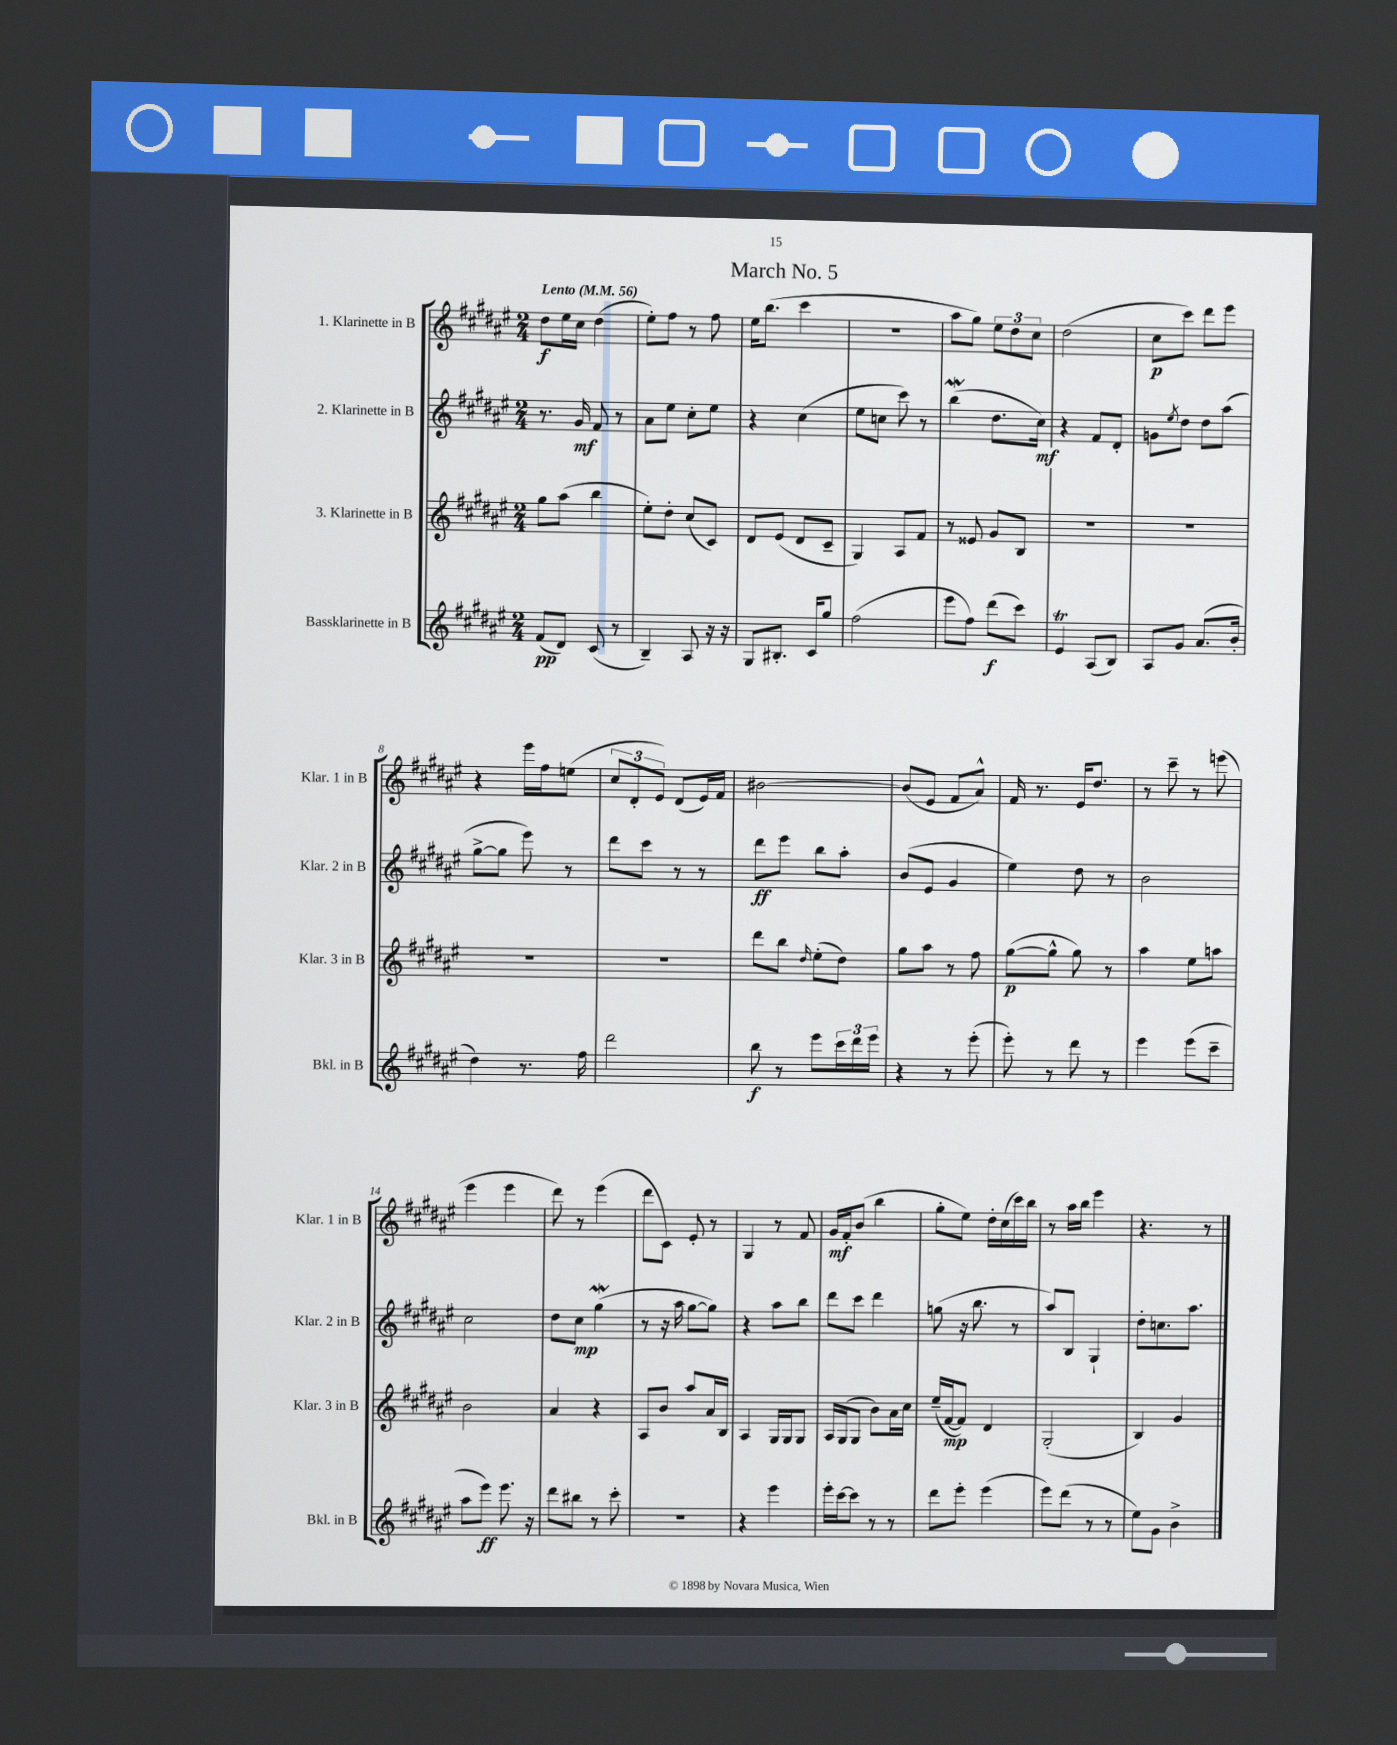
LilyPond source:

\header { title = "March No. 5" }
<<
\new StaffGroup <<
\new Staff = "s0" \with { instrumentName = "1. Klarinette in B" shortInstrumentName = "Klar. 1 in B" } {
    \clef treble \key fis \major \numericTimeSignature \time 2/4 \tempo "Lento" 4 = 56
    dis''8\f eis''16 cis''16 dis''4( |
    eis''8-.) fis''8 r8 fis''8 |
    eis''16 b''8.( cis'''4 |
    R2 |
    ais''8 gis''8) \tuplet 3/2 { eis''8 dis''8 cis''8 } |
    dis''2( |
    cis''8\p cis'''8) dis'''8 eis'''8 |
    r4 eis'''16 fis''16 e''8( |
    \tuplet 3/2 { cis''8 dis'8-. eis'8) } dis'8( eis'16) fis'16 |
    bis'2~ |
    bis'8( eis'8 fis'8 ais'8-^) |
    fis'16 r8. eis'16 dis''8. |
    r8 cis'''8-- r8 e'''8( |
    eis'''4 eis'''4 |
    dis'''8) r8 eis'''4( |
    dis'''8 cis'8) eis'8-. r8 |
    gis4 r8 fis'8 |
    gis'16\mf fis'16-. b'8( b''4 |
    gis''8-. eis''8) dis''16-. cis''16( cis'''16) b''16 |
    r8 ais''16 b''16 eis'''4 |
    r4. r8 \bar "|." |
}
\new Staff = "s1" \with { instrumentName = "2. Klarinette in B" shortInstrumentName = "Klar. 2 in B" } {
    \clef treble \key fis \major \numericTimeSignature \time 2/4
    r8. gis'16\mf fis'8 r8 |
    ais'8 eis''8 cis''8-. eis''8 |
    r4 cis''4( |
    eis''8 c''8 cis'''8) r8 |
    b''4\mordent( dis''8. cis''16\mf) |
    r4 fis'8 dis'8-. |
    g'8 \acciaccatura { eis''8 } dis''8 dis''8 ais''8( |
    gis''8~-> gis''8 eis'''8) r8 |
    dis'''8 cis'''8 r8 r8 |
    dis'''8\ff eis'''8 b''8 ais''8-. |
    b'8( eis'8 gis'4 |
    eis''4) dis''8 r8 |
    b'2 |
    cis''2 |
    dis''8 cis''8\mp gis''4\mordent( |
    r8 r16 ais''16 gis''8~ gis''8) |
    r4 ais''8 b''8 |
    dis'''8 cis'''8 dis'''4 |
    g''8( r16 b''8. r8 |
    ais''8) b8 gis4-! |
    dis''8-. c''8. ais''8. \bar "|." |
}
\new Staff = "s2" \with { instrumentName = "3. Klarinette in B" shortInstrumentName = "Klar. 3 in B" } {
    \clef treble \key fis \major \numericTimeSignature \time 2/4
    gis''8 ais''8( b''4 |
    eis''8-.) dis''8-. cis''8( cis'8) |
    dis'8 eis'8( dis'8 cis'8-- |
    gis4) ais8 fis'8 |
    r8 eisis'8 gis'8 b8 |
    R2 |
    R2 |
    R2 |
    R2 |
    dis'''8 b''8 \grace { dis''16 } eis''8-.( dis''8) |
    gis''8 ais''8 r8 fis''8 |
    gis''8~\p( gis''8-^ gis''8) r8 |
    ais''4 eis''8 a''8 |
    b'2 |
    ais'4 r4 |
    ais8 b'8 ais''8 ais'16 b16 |
    ais4 gis16 gis16 gis8 |
    ais16 gis16( gis8 b'8) ais'16 cis''16 |
    eis''16--( fis'16~\mp fis'8) dis'4 |
    gis2-.( |
    b4) gis'4 \bar "|." |
}
\new Staff = "s3" \with { instrumentName = "Bassklarinette in B" shortInstrumentName = "Bkl. in B" } {
    \clef treble \key fis \major \numericTimeSignature \time 2/4
    fis'8\pp( dis'8) cis'8( r8 |
    b4--) ais8 r16 r16 |
    gis8 bis8.-. cis'16 gis''8 |
    fis''2( |
    eis'''8 fis''8) dis'''8\f( cis'''8) |
    eis'4\trill ais8( b8) |
    ais8 gis'8 ais'8.( b'16-. |
    dis''4) r8. fis''16 |
    dis'''2 |
    b''8\f r8 eis'''8 \tuplet 3/2 { cis'''16 dis'''16 eis'''16 } |
    r4 r8 eis'''8-.( |
    eis'''8-.) r8 dis'''8 r8 |
    eis'''4 eis'''8( cis'''8-- |
    ais''8 eis'''8\ff) eis'''8. r16 |
    dis'''8 bis''8 r8 cis'''8-. |
    r2 |
    r4 eis'''4 |
    eis'''16-. cis'''16~ cis'''8 r8 r8 |
    dis'''8 eis'''8-. eis'''4( |
    eis'''8) dis'''8( r8 r8 |
    eis''8) gis'8 b'4-> \bar "|." |
}
>>
>>
